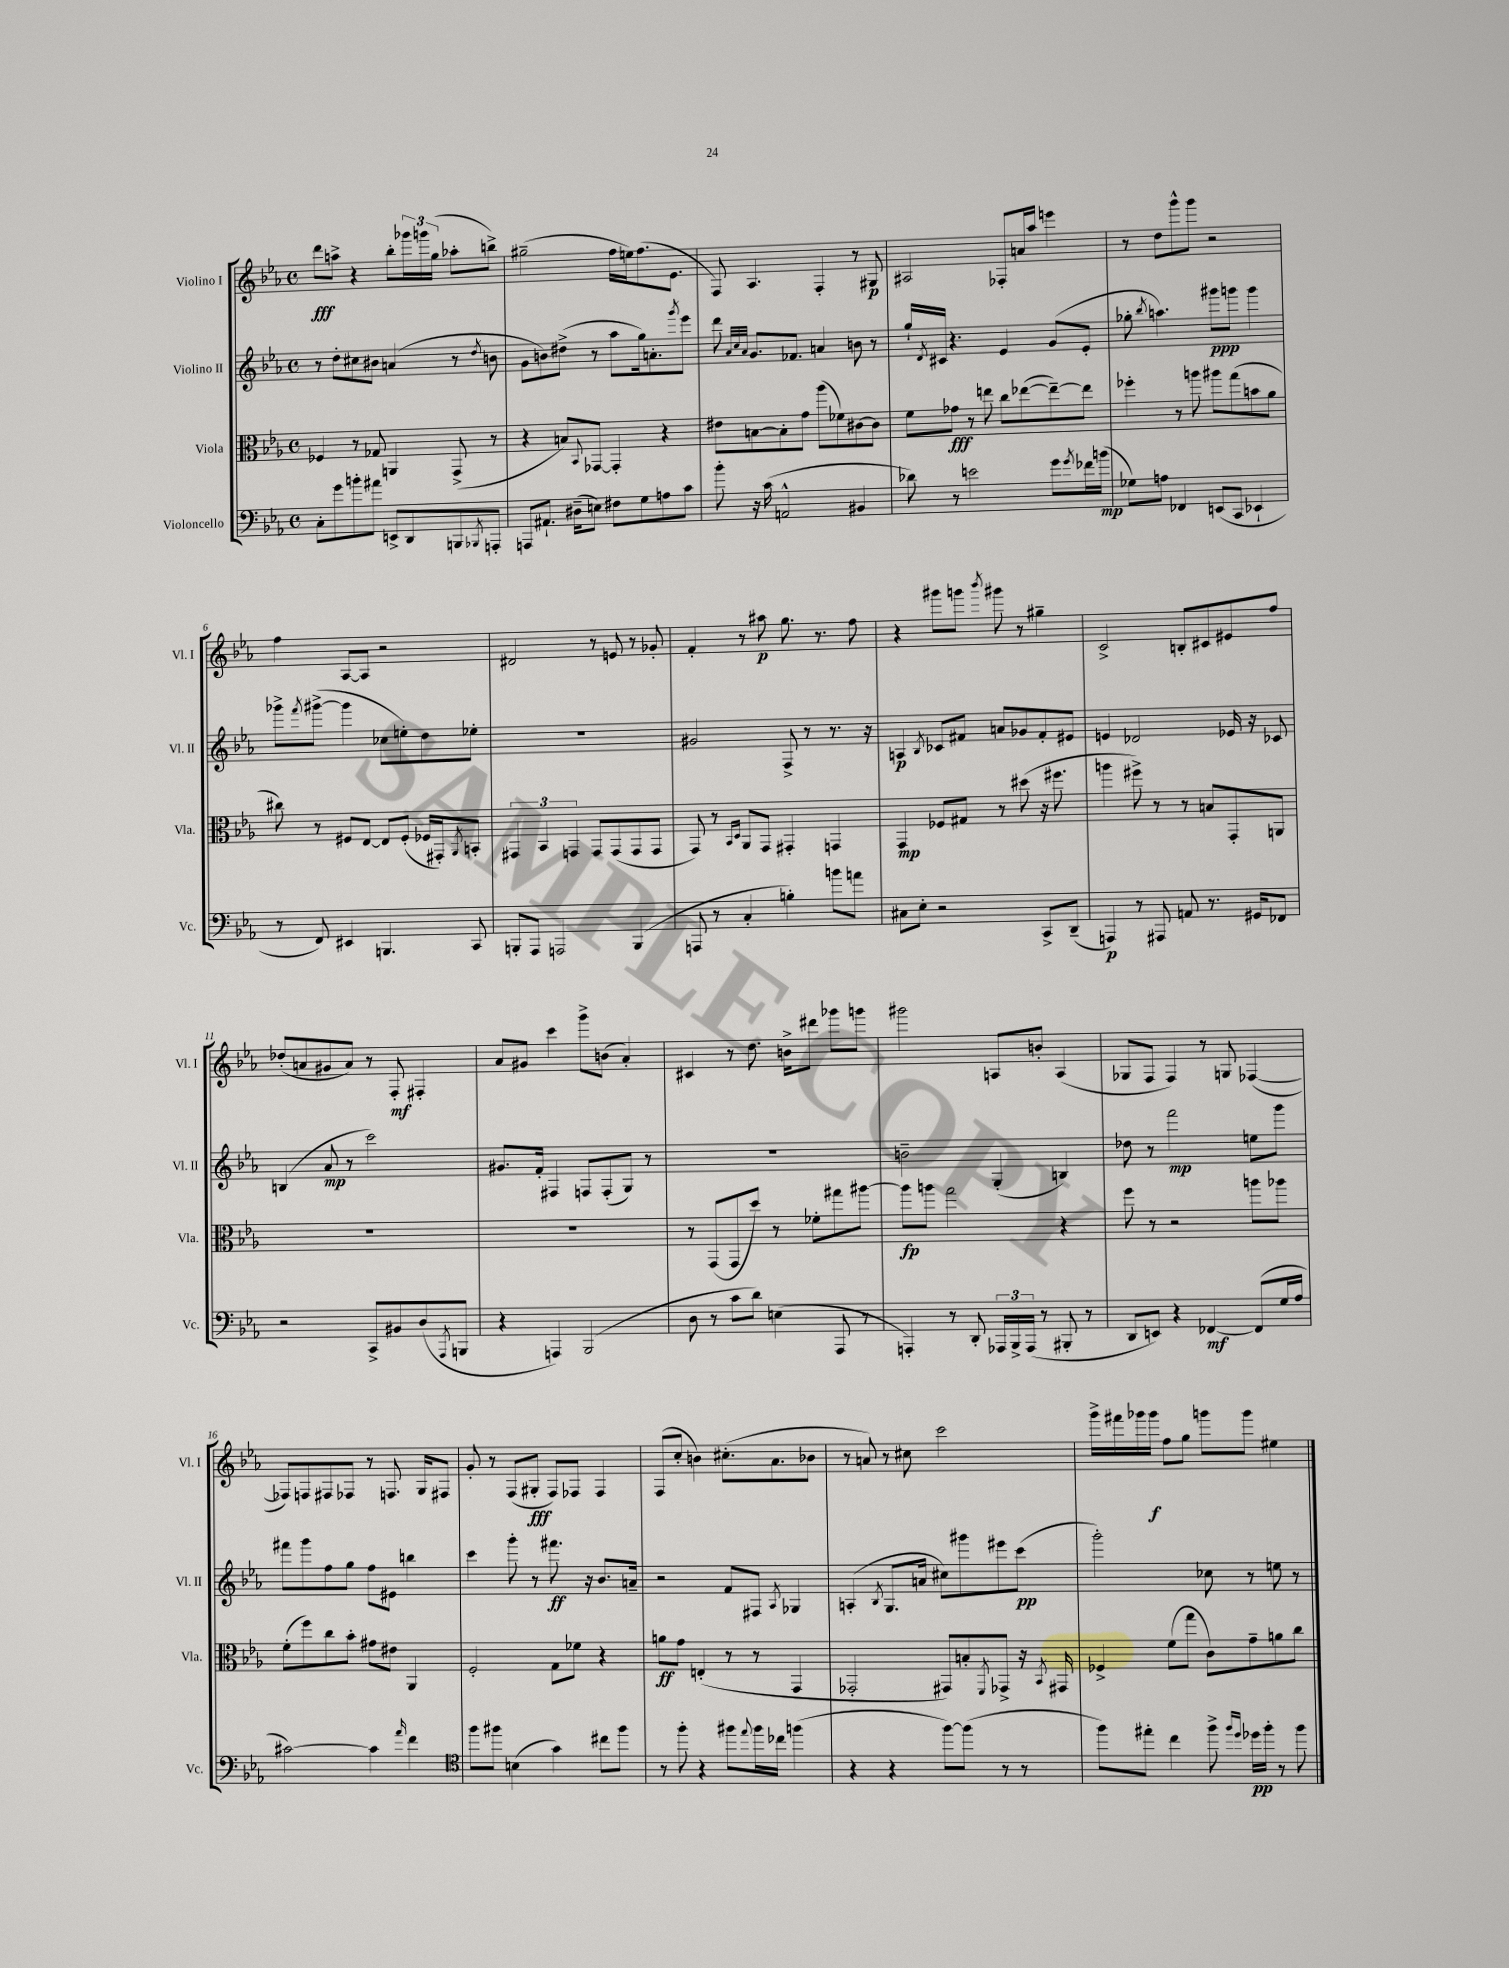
<<
\new StaffGroup <<
\new Staff = "s0" \with { instrumentName = "Violino I" shortInstrumentName = "Vl. I" } {
    \clef treble \key ees \major \defaultTimeSignature \time 4/4
    d'''8\fff a''8-> r4 bes''8-. \tuplet 3/2 { ges'''16 g'''16 g''16( } aes''8-. b''8->) |
    gis''2--( f''16 e''16) f''8.( ees'8. |
    f8) aes4. f4-. r8 gis8\p |
    ais2 fes8-. a'16 aes''16 e'''4 |
    r8 d''8 g'''8-^ g'''8 r2 |
    f''4 aes8~ aes8 r2 |
    dis'2 r8 e'8 r8 ges'8-. |
    f'4-. r8 ais''8\p g''8. r8. f''8 |
    r4 gis'''8 g'''8 \acciaccatura { bes'''8 } gis'''8 r8 gis''4-- |
    c'2-> b8-. cis'8 eis'8 f''8 |
    des''8-.( a'8 gis'8 a'8) r8 f8-.\mf fis4-. |
    aes'8 gis'8 c'''4 g'''8-> b'8( aes'4-.) |
    cis'4 r8 d''8. b'16-> dis'''8 ges'''8 g'''8 |
    gis'''2 a8 b'8-. a4( |
    ges8 f8 f4) r8 g8 fes4~( |
    fes8) f8 fis8 fes8 r8 f8. g16 fis8 |
    g'8-. r8 f8( gis8-.\fff f8) fes8 fes4 |
    f8( c''8-. b'4) cis''8.-.( aes'8. bes'8 |
    r8 a'8) r8 cis''8 c'''2 |
    g'''16-> fis'''16 ges'''16 ges'''16\f f''8 g''8 g'''8 g'''8 eis''4 \bar "|." |
}
\new Staff = "s1" \with { instrumentName = "Violino II" shortInstrumentName = "Vl. II" } {
    \clef treble \key ees \major \defaultTimeSignature \time 4/4
    r8 d''8-. cis''8 bis'8 a'4( r8 \acciaccatura { d''8 } b'8 |
    g'8 b'8) dis''8->( r8 aes''8 g''16) a'8.-. \acciaccatura { g'''8 } ees'''8 |
    d'''8 \grace { aes'32 c''32 aes'32 } g'8. fes'8. a'4 b'8 r8 |
    g''16-! \acciaccatura { d'8 } cis'16 r4. ees'4 g'8( ees'8-. |
    ges''8-. \acciaccatura { bes''8 } a''4.) gis'''8\ppp g'''8 g'''4 |
    ges'''8-> \acciaccatura { f'''8 } gis'''8~->( gis'''4 ces''8 e''8-.) d''8 ees''8-. |
    R1 |
    gis'2 f8-> r8 r8. r16 |
    a4\p \acciaccatura { bes8 } ces'8 fis'8 a'8 ges'8 fis'8-. eis'8 |
    e'4 des'2 ees'16 r16 ces'8 |
    b4( aes'8\mp r8 c'''2) |
    gis'8. f'16-. fis4 f8 f8-.( g8) r8 |
    R1 |
    b'2-- g4-.( b4) |
    des''8 r8 f'''2\mp e''8 g'''8 |
    fis'''8 g'''8 f''8 g''8 f''8 eis'8 b''4 |
    c'''4 g'''8-. r8 fis'''8.\ff r16 bes'8. a'16-- |
    r2 f'8 fis8 \acciaccatura { aes8 } ges4 |
    a4-.( \acciaccatura { bes8 } g8. a'16 cis''8) gis'''8 eis'''8 c'''8\pp( |
    g'''2-.) ces''8 r8 e''8 r8 \bar "|." |
}
\new Staff = "s2" \with { instrumentName = "Viola" shortInstrumentName = "Vla." } {
    \clef alto \key ees \major \defaultTimeSignature \time 4/4
    fes4 r8 ges8 a,4 g,8->( r8 |
    r4 b8) \appoggiatura { bes,8 } ges,8~ ges,4-. r4 |
    eis'8 b8~ b8-. g'8 aes''8( fes'8) cis'8~ cis'8 |
    f'8 ges'8\fff r8 e''8 c''8 ees''8~( ees''8~--) ees''8 |
    fes''4-. r8 a''8 ais''8 g''8( b'8 aes'8 |
    cis''8) r8 fis8 ees8~ ees8 fis8-.( fes16 gis,16-.) \acciaccatura { aes,8 } b,8-. |
    \tuplet 3/2 { gis,4 bes,4 g,4 } g,8 g,8( g,8 g,8 |
    g,8) r8 \grace { bes,16 d16 } aes,8 g,8 gis,4-. g,4 |
    g,4\mp fes8 gis8 r8 dis''8( r16 fis''8. |
    a''4 fis''8->) r8 r8 b8 g,8-. a,8 |
    R1 |
    R1 |
    r8 g,8( g,8 d''8) r8 fes'8-. gis''8 ais''8~ |
    ais''8\fp a''8 g''2 r4 |
    f''8 r8 r2 a''8 aes''8 |
    f'8-.( f''8) c''8 bes'8-. gis'8 eis'8 aes,4 |
    f2-. g8 fes'8 r4 |
    a'8\ff g'8 e4-.( r8 r8 g,4 |
    ges,2-. gis,8) b8-. \acciaccatura { f,8 } ges,8-> r16 \acciaccatura { bes,8 } gis,16 |
    fes4-> f'8( g''8 c'8) g'8-- a'8 c''8 \bar "|." |
}
\new Staff = "s3" \with { instrumentName = "Violoncello" shortInstrumentName = "Vc." } {
    \clef bass \key ees \major \defaultTimeSignature \time 4/4
    c8-. g'8 b'8-. ais'8 e,8-> d,8 b,,8 \acciaccatura { bes,,8 } a,,8-. |
    a,,8 ais,8.-! dis16--( e8) fis8 g8 a8 c'8 |
    bes'8-. r16 c'16( a,2-^ bis,4 |
    des'8) r8 e'2 g'8 \acciaccatura { g'8 } fes'16 b'16\mp( |
    ges8) a8 fes,4 e,8( c,8 ees,4-! |
    r8 f,8) eis,4 b,,4. c,8 |
    b,,8-. aes,,8 a,,2 b,,4( |
    a,,8 r8 c4-. b4-.) b'8 a'8 |
    cis8 ees8-. r2 c,8-> d,8--( |
    a,,4\p) r8 ais,,8 a,8 r8. gis,16 fes,8 |
    r2 c,8-> bis,8 d8( \acciaccatura { aes,,8 } b,,8 |
    r4 a,,4) bes,,2( |
    d8 r8 c'8 d'8) e4( aes,,8 r8 |
    a,,4-.) r8 d,8-. \tuplet 3/2 { aes,,16 bes,,16-> aes,,16( } r8 bis,,8-. r8 |
    d,8 e,8) r4 fes,4~\mf fes,8( g16 aes16 |
    cis'2~) cis'4 \grace { aes'16 } f'4 |
    \clef tenor f''8 fis''8 b4( g'4) cis''8 fis''8 |
    r8 f''8-. r4 fis''8 \appoggiatura { ees''8 } fis''16 ces''16 f''4( |
    r4 r4 f''8~) f''8( r8 r8 |
    f''8) eis''8-. c''4 f''8-> \grace { f''16 d''16 } des''16\pp f''16-. r8 f''8 \bar "|." |
}
>>
>>
